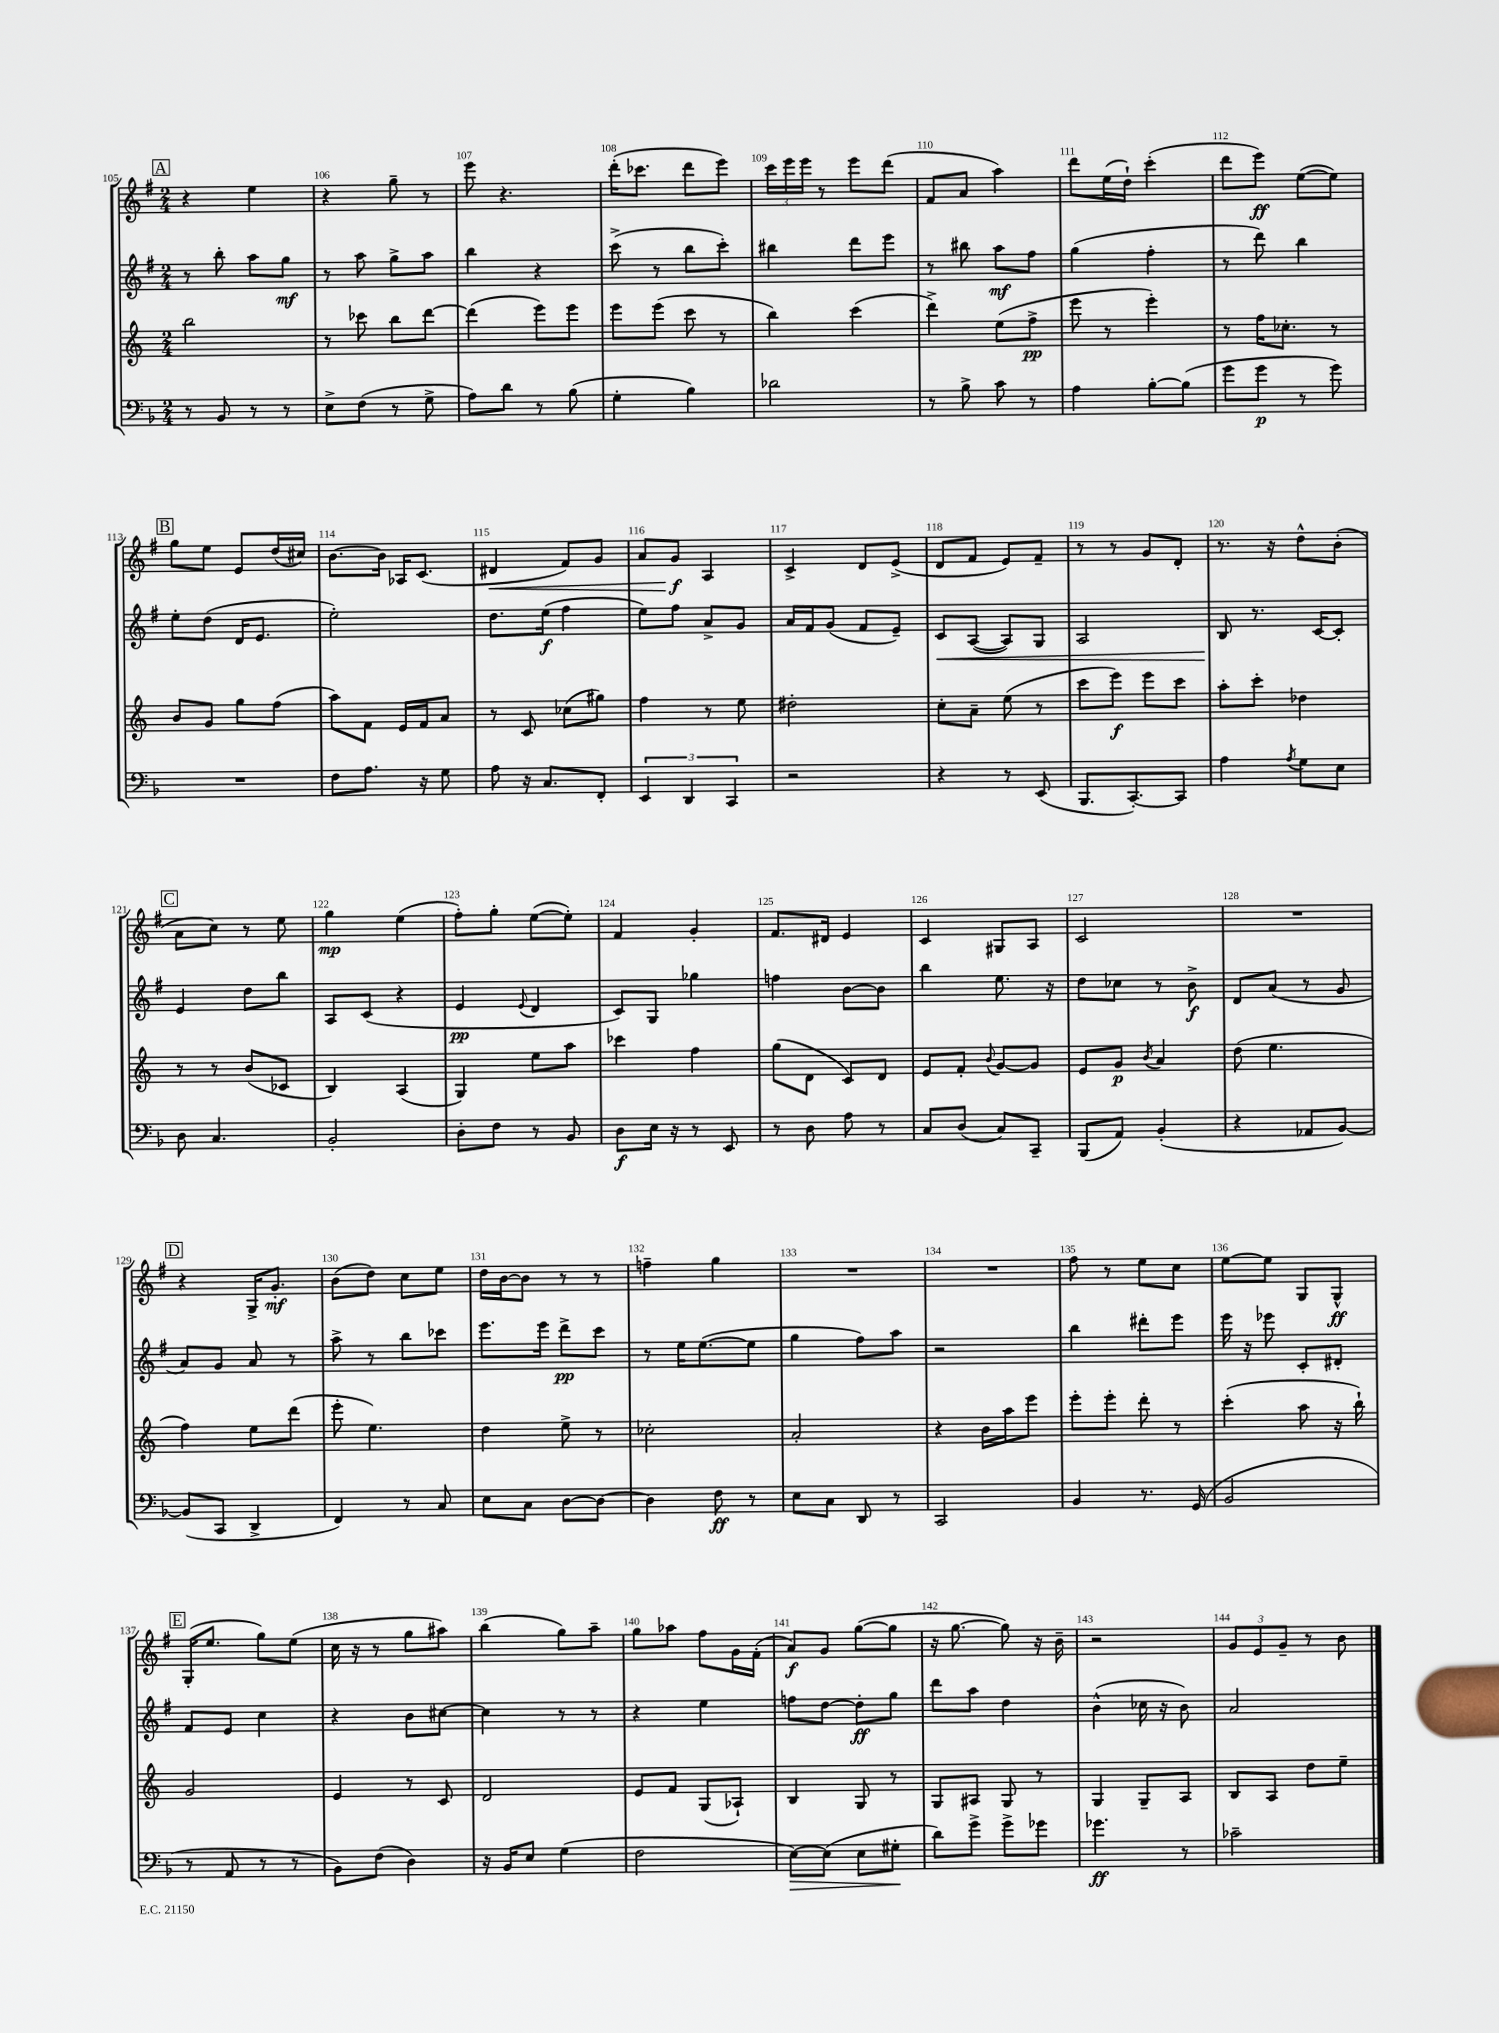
<<
\new StaffGroup <<
\new Staff = "s0" {
    \clef treble \key g \major \numericTimeSignature \time 2/4
    \mark \markup { \box "A" } r4 e''4 |
    r4 g''8-- r8 |
    e'''8 r4. |
    d'''16-.( ces'''8. d'''8 e'''8) |
    \tuplet 3/2 { c'''16 e'''16 e'''16 } r8 e'''8 d'''8( |
    fis'8 a'8 a''4) |
    d'''8 e''16( d''16-!) c'''4-.( |
    d'''8 e'''8\ff) e''8~( e''8) |
    \mark \markup { \box "B" } g''8 e''8 e'8 d''16( cis''16) |
    b'8.~ b'16 aes16 c'8.( |
    dis'4\< fis'8) g'8 |
    a'8 g'8\f\! a4 |
    c'4-> d'8 e'8->( |
    d'8 fis'8 e'8) fis'8-- |
    r8 r8 g'8 d'8-. |
    r8. r16 d''8-^ b'8-.( |
    \mark \markup { \box "C" } a'8 c''8) r8 e''8 |
    g''4\mp e''4( |
    fis''8-.) g''8-. e''8~( e''8-.) |
    fis'4 g'4-. |
    fis'8. dis'16 e'4 |
    c'4 gis8 a8 |
    c'2 |
    R2 |
    \mark \markup { \box "D" } r4 g16-> g'8.-.\mf |
    b'8( d''8) c''8 e''8 |
    d''16 b'16~ b'8 r8 r8 |
    f''4-- g''4 |
    R2 |
    R2 |
    fis''8 r8 e''8 c''8 |
    e''8~ e''8 g8 g8-^\ff |
    \mark \markup { \box "E" } g16-.( e''8. g''8) e''8( |
    c''16 r16 r8 g''8 ais''8) |
    b''4( g''8) a''8-- |
    g''8 aes''8 fis''8 g'16 fis'16-.( |
    a'8\f) g'8 g''8~( g''8 |
    r16 g''8.~ g''8) r16 b'16-- |
    r2 |
    \tuplet 3/2 { g'8 e'8 g'8-- } r8 b'8 \bar "|." |
}
\new Staff = "s1" {
    \clef treble \key g \major \numericTimeSignature \time 2/4
    \mark \markup { \box "A" } r8 b''8-. a''8 g''8\mf |
    r8 a''8 g''8-> a''8 |
    b''4 r4 |
    c'''8->( r8 b''8 c'''8-.) |
    bis''4 d'''8 e'''8 |
    r8 bis''8 a''8\mf fis''8 |
    g''4( fis''4-. |
    r8 d'''8) b''4 |
    \mark \markup { \box "B" } e''8-. d''8( d'16 e'8. |
    e''2-.) |
    d''8. e''16\f( fis''4 |
    e''8) fis''8 a'8-> g'8 |
    a'16 fis'16 g'8( fis'8 e'8--) |
    c'8\< a8~( a8) g8 |
    a2 |
    b8\! r8. c'16~ c'8-. |
    \mark \markup { \box "C" } e'4 d''8 b''8 |
    a8 c'8( r4 |
    e'4\pp \appoggiatura { e'8 } d'4 |
    c'8) g8 ges''4 |
    f''4 b'8~ b'8 |
    b''4 e''8. r16 |
    d''8 ces''8 r8 b'8->\f |
    d'8 a'8( r8 g'8 |
    \mark \markup { \box "D" } a'8) g'8 a'8 r8 |
    a''8-> r8 b''8 ces'''8 |
    e'''8. e'''16 d'''8->\pp c'''8 |
    r8 e''16 e''8.~( e''8 |
    g''4 fis''8) a''8 |
    r2 |
    b''4 dis'''8-. e'''8 |
    e'''16 r16 ees'''8 c'8-. dis'8-. |
    \mark \markup { \box "E" } fis'8 e'8 c''4 |
    r4 b'8 cis''8~ |
    cis''4 r8 r8 |
    r4 e''4 |
    f''8 d''8~ d''8-.\ff g''8 |
    d'''8 a''8 d''4 |
    b'4-^( ces''16 r16 b'8) |
    a'2 \bar "|." |
}
\new Staff = "s2" {
    \clef treble \key c \major \numericTimeSignature \time 2/4
    \mark \markup { \box "A" } b''2 |
    r8 ces'''8 b''8 d'''8~ |
    d'''4( e'''8) e'''8 |
    e'''8 e'''8( c'''8 r8 |
    b''4) c'''4( |
    d'''4->) e''8( f''8->\pp |
    e'''8 r8 e'''4-.) |
    r8 f''16 ces''8.-. r8 |
    \mark \markup { \box "B" } b'8 g'8 g''8 f''8( |
    a''8) f'8 e'16 f'16 a'8 |
    r8 c'8 ces''8( gis''8) |
    f''4 r8 e''8 |
    dis''2-. |
    c''8-. a'8-- e''8( r8 |
    c'''8 e'''8\f) e'''8 c'''8 |
    a''8-. c'''8-. des''4 |
    \mark \markup { \box "C" } r8 r8 b'8( ces'8 |
    b4) a4( |
    g4) e''8 a''8 |
    ces'''4 f''4 |
    g''8( d'8 c'8) d'8 |
    e'8 f'8-. \appoggiatura { b'8 } g'8~ g'8 |
    e'8 g'8\p \acciaccatura { b'8 } a'4 |
    d''8( e''4. |
    \mark \markup { \box "D" } f''4) e''8 d'''8( |
    e'''8-. e''4.) |
    d''4 e''8-> r8 |
    ces''2-. |
    a'2-. |
    r4 b'16 a''16 e'''8 |
    e'''8-. e'''8-. d'''8-. r8 |
    c'''4-.( a''8 r16 b''16-!) |
    \mark \markup { \box "E" } g'2 |
    e'4 r8 c'8 |
    d'2 |
    e'8 f'8 g8( aes8-!) |
    b4 g8 r8 |
    g8 ais8 g8 r8 |
    g4 g8-- a8 |
    b8 a8 d''8 e''8-- \bar "|." |
}
\new Staff = "s3" {
    \clef bass \key f \major \numericTimeSignature \time 2/4
    \mark \markup { \box "A" } r8 bes,8 r8 r8 |
    e8-> f8( r8 g8-> |
    a8) d'8 r8 bes8( |
    g4-. bes4) |
    des'2 |
    r8 bes8-> c'8 r8 |
    a4 bes8~-. bes8( |
    g'8 g'8\p r8 g'8) |
    \mark \markup { \box "B" } R2 |
    f8 a8. r16 g8 |
    a8 r16 c8. f,8-. |
    \tuplet 3/2 { e,4 d,4 c,4 } |
    r2 |
    r4 r8 e,8( |
    bes,,8. c,8.~-.) c,8 |
    a4 \acciaccatura { a8 } g8 e8 |
    \mark \markup { \box "C" } d8 c4. |
    bes,2-. |
    d8-. f8 r8 bes,8 |
    d8\f e16 r16 r8 e,8 |
    r8 d8 a8 r8 |
    c8 d8( c8) c,8-- |
    bes,,8( a,8) bes,4-.( |
    r4 aes,8 bes,8~) |
    \mark \markup { \box "D" } bes,8( c,8 d,4-> |
    f,4) r8 c8 |
    e8 c8 d8~ d8~ |
    d4 f8\ff r8 |
    e8 c8 d,8 r8 |
    c,2 |
    bes,4 r8. g,16( |
    bes,2 |
    \mark \markup { \box "E" } r8 a,8 r8 r8 |
    bes,8) f8( d4) |
    r16 bes,16 e8 g4( |
    f2 |
    e8~\>) e8( e8 gis8-.\! |
    d'8) g'8-> g'8-> ges'8 |
    ges'4.\ff r8 |
    ces'2-- \bar "|." |
}
>>
>>
\layout { \context { \Score currentBarNumber = #105 \override BarNumber.break-visibility = ##(#f #t #t) barNumberVisibility = #all-bar-numbers-visible } }
